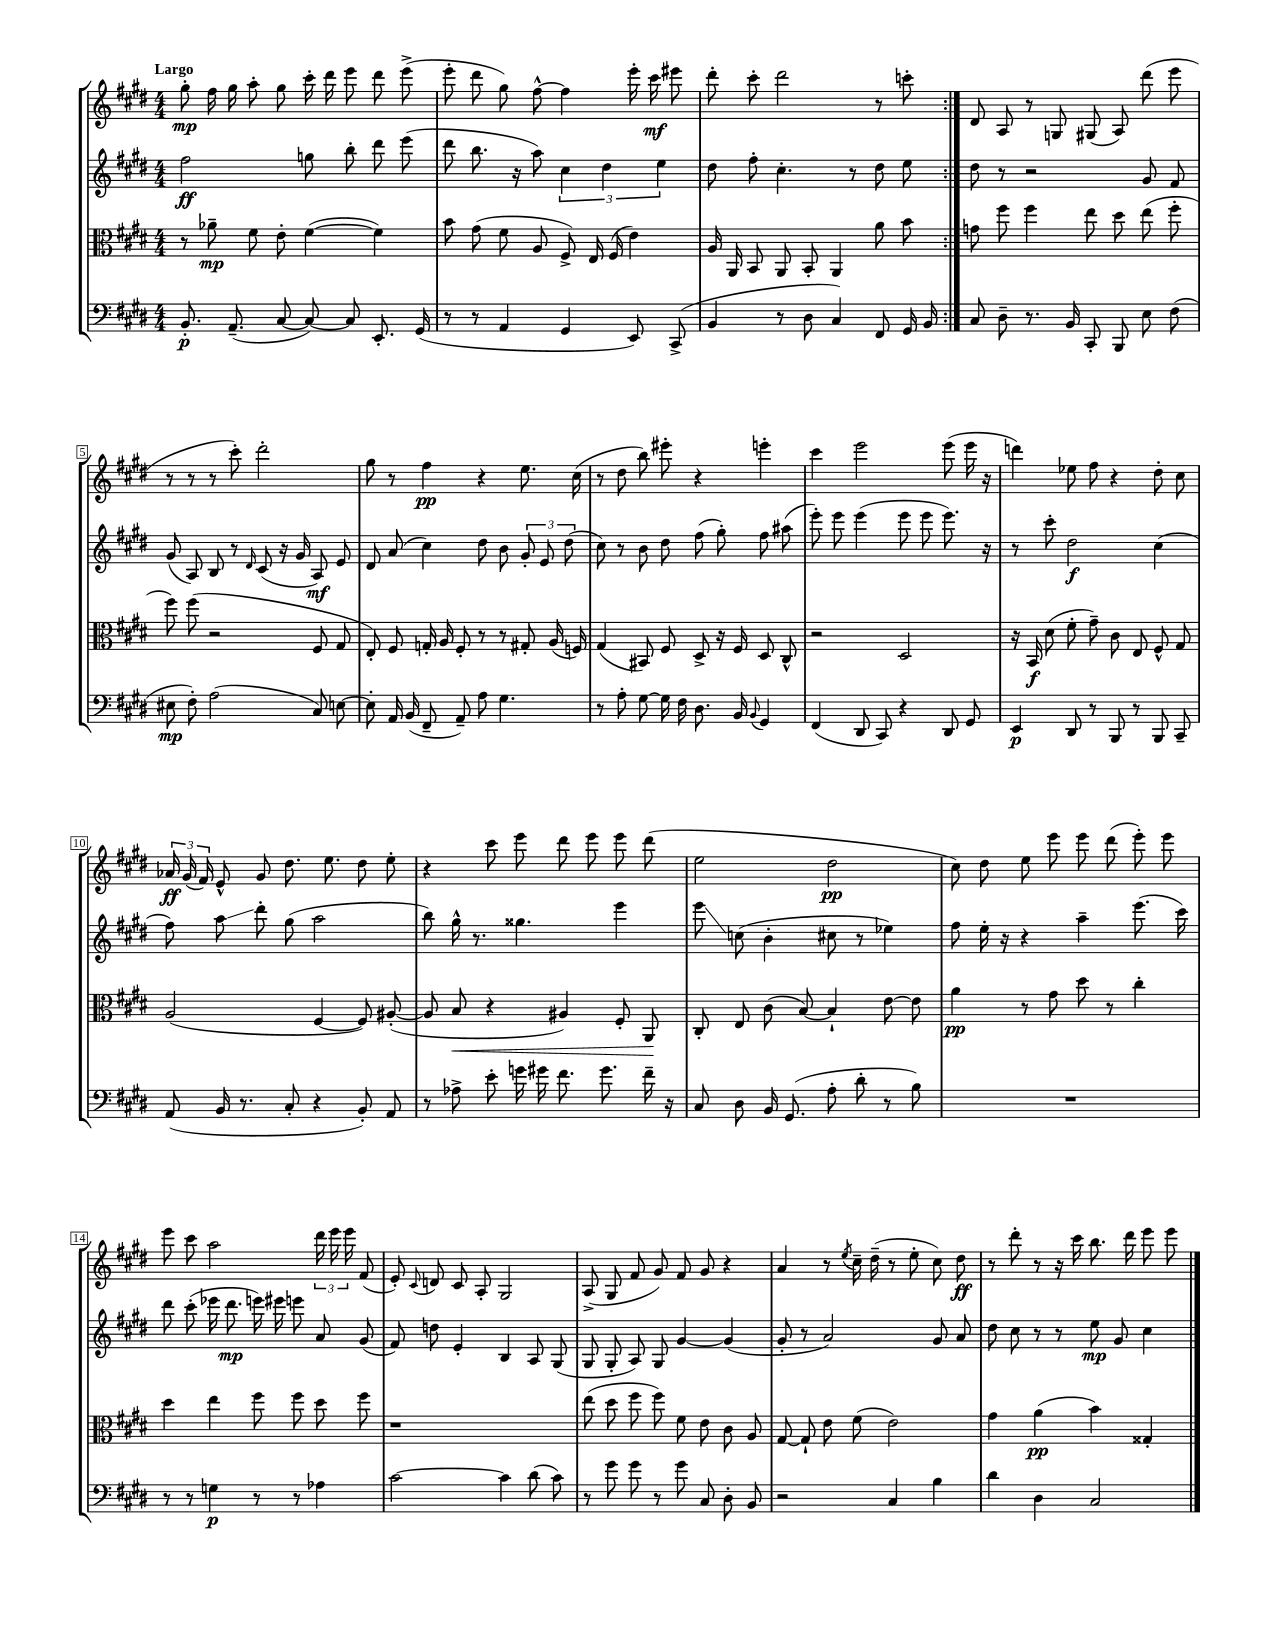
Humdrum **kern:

**kern	**kern	**kern	**kern
*staff4	*staff3	*staff2	*staff1
*clefF4	*clefC3	*clefG2	*clefG2
*k[f#c#g#d#]	*k[f#c#g#d#]	*k[f#c#g#d#]	*k[f#c#g#d#]
*M4/4	*M4/4	*M4/4	*M4/4
8.BB'	8r	2ff#	8gg#'
.	8a-~	.	16ff#
(8.AA~	.	.	16gg#
.	8f#	.	8aa'
[8C#	8e'	.	8gg#
8C#_)	([4f#	8gg	16ccc#'
.	.	.	16ddd#
8C#]	.	8bb'	8eee
8.EE'	4f#])	8ddd#	8ddd#
.	.	(8eee	(8eee^
(16GG#	.	.	.
=	=	=	=
8r	8b	8ddd#	8eee'
8r	(8g#	8.bb	8ddd#
4AA	8f#	.	8gg#)
.	.	16r	.
.	8A	8aa)	[8ff#^^
4GG#	8F#^)	6cc#	4ff#]
.	16E	.	.
.	.	6dd#	.
.	(16F#	.	.
8EE)	4e)	.	16eee'
.	.	.	16ccc#
.	.	6ee	.
(8CC#^	.	.	8eee#
=	=	=	=
4BB	16A	8dd#	8ddd#'
.	16AA	.	.
.	8BB	8ff#'	8ccc#'
8r	8AA	4.cc#'	2ddd#
8D#	8BB'	.	.
4C#)	4AA	.	.
.	.	8r	.
8FF#	8a	8dd#	8r
16GG#	8b	8ee	8ccc'
16BB	.	.	.
=:|!	=:|!	=:|!	=:|!
8C#	8g	8dd#	8d#
8D#~	8ff#	8r	8A
8.r	4ff#	2r	8r
.	.	.	8G
16BB	.	.	.
8CC#'	8ee	.	(8G#
8BBB	8dd#	.	8A)
8E	(8ee	8g#	(8ddd#
(8F#	8ff#'	8f#	8eee
=	=	=	=
8E#	8ff#)	(8g#	8r
8F#')	(8ff#	8A)	8r
(2A	2r	8B	8r
.	.	8r	8ccc#')
.	.	16qqd#	.
.	.	(8c#	2ddd#'
.	.	16r	.
.	.	16g#	.
8C#)	8F#	8A)	.
[8E	8G#	8e	.
=	=	=	=
8E']	8E')	8d#	8gg#
16AA	8F#	(8a	8r
(16BB	.	.	.
8FF#~	16G'	4cc#)	4ff#
.	16A	.	.
8AA~)	8F#'	.	.
8A	8r	8dd#	4r
4.G#	8r	8b	.
.	8G#'	12g#'	8.ee
.	.	12e	.
.	(16A	.	.
.	.	(12dd#	.
.	16F)	.	(16cc#
=	=	=	=
8r	(4G#	8cc#)	8r
8A'	.	8r	8dd#
[8G#	8BB#)	8b	8bb)
16G#]	8F#	8dd#	8eee#'
16F#	.	.	.
8.D#	8D#^	(8ff#	4r
.	16r	8gg#')	.
16BB	16F#	.	.
8qqBB	.	.	.
4GG#	8D#	8ff#	4eee'
.	8C#^^	(8aa#	.
=	=	=	=
(4FF#	2r	8eee')	4ccc#
.	.	8eee	.
8DD#	.	(4eee	2eee
8CC#)	.	.	.
4r	2D#	8eee	.
.	.	8eee	.
8DD#	.	8.eee)	(8eee
8GG#	.	.	16eee
.	.	16r	16r
=	=	=	=
4EE	16r	8r	4ddd)
.	16BB	.	.
.	(8d#	8ccc#'	.
8DD#	8f#'	2dd#	8ee-
8r	8g#~)	.	8ff#
8BBB	8c#	.	4r
8r	8E	.	.
8BBB	8F#^^	(4cc#	8dd#'
8CC#~	8G#	.	8cc#
=	=	=	=
(8AA	(2A	8ff#)	24a-
.	.	.	(24g#
.	.	.	24f#)
16BB	.	8aa	8e^^
8.r	.	.	.
.	.	8ddd#'	8g#
8C#'	.	(8gg#	8.dd#
4r	[4F#	2aa	.
.	.	.	8.ee
8BB')	8F#])	.	8dd#
8AA	([8A#'	.	8ee'
=	=	=	=
8r	8A#]	8bb)	4r
8A-^	8B	16gg#^^	.
.	.	8.r	.
8e'	4r	.	8ccc#
16g	.	4.gg##	8eee
16g#	.	.	.
8.f#	4A#)	.	8ddd#
.	.	.	8eee
8.g#	.	.	.
.	8F#'	4eee	8eee
16f#~	8AA	.	(8ddd#
16r	.	.	.
=	=	=	=
8C#	8C#'	8eee	2ee
8D#	8E	(8cc	.
16BB	(8c#	4b'	.
(8.GG#	.	.	.
.	[8B)	.	.
8A'	4B`]	8cc#	2dd#
8d#'	.	8r	.
8r	[8e	4ee-)	.
8B)	8e]	.	.
=	=	=	=
1r	4a	8ff#	8cc#)
.	.	16ee'	8dd#
.	.	16r	.
.	8r	4r	8ee
.	8g#	.	8eee
.	8dd#	4aa~	8eee
.	8r	.	(8ddd#
.	4cc#'	(8.eee	8eee')
.	.	.	8eee
.	.	16ccc#)	.
=	=	=	=
8r	4dd#	8ddd#	8eee
8r	.	(8ccc#'	8ccc#
4G	4ee	16eee-	2aa
.	.	8.ddd#	.
8r	8ff#	16eee)	.
.	.	16eee#	.
8r	8ff#	8eee	.
4A-	8dd#	8a	24ddd#
.	.	.	24eee
.	.	.	24eee
.	8ff#	(8g#	(8f#
=	=	=	=
[2c#	1r	8f#)	8e')
.	.	.	8qqc#
.	.	8dd	8d
.	.	4e'	8c#
.	.	.	8A'
4c#]	.	4B	2G#
(8d#	.	8A	.
8c#)	.	(8G#	.
=	=	=	=
8r	(8ee	8G#	(8A^
8g#	8dd#	8G#'	8G#
8g#	8ff#	8A)	8f#
8r	8ff#)	8G#	8g#)
8g#	8f#	[4g#	8f#
8C#	8e	.	8g#
8D#'	8c#	(4g#]	4r
8BB	8A	.	.
=	=	=	=
2r	[8G#	8g#'	4a
.	8G#`]	8r	.
.	8e	2a)	8r
.	.	.	8qee
.	(8f#	.	16cc#~
.	.	.	(16dd#~
4C#	2e)	.	8r
.	.	.	8ee'
4B	.	8g#	8cc#)
.	.	8a	8dd#
=	=	=	=
4d#	4g#	8dd#	8r
.	.	8cc#	8ddd#'
4D#	(4a	8r	8r
.	.	8r	16r
.	.	.	16ccc#
2C#	4b)	8ee	8.bb
.	.	8g#	.
.	.	.	16ddd#
.	4G##'	4cc#	8eee
.	.	.	8eee
==	==	==	==
*-	*-	*-	*-
